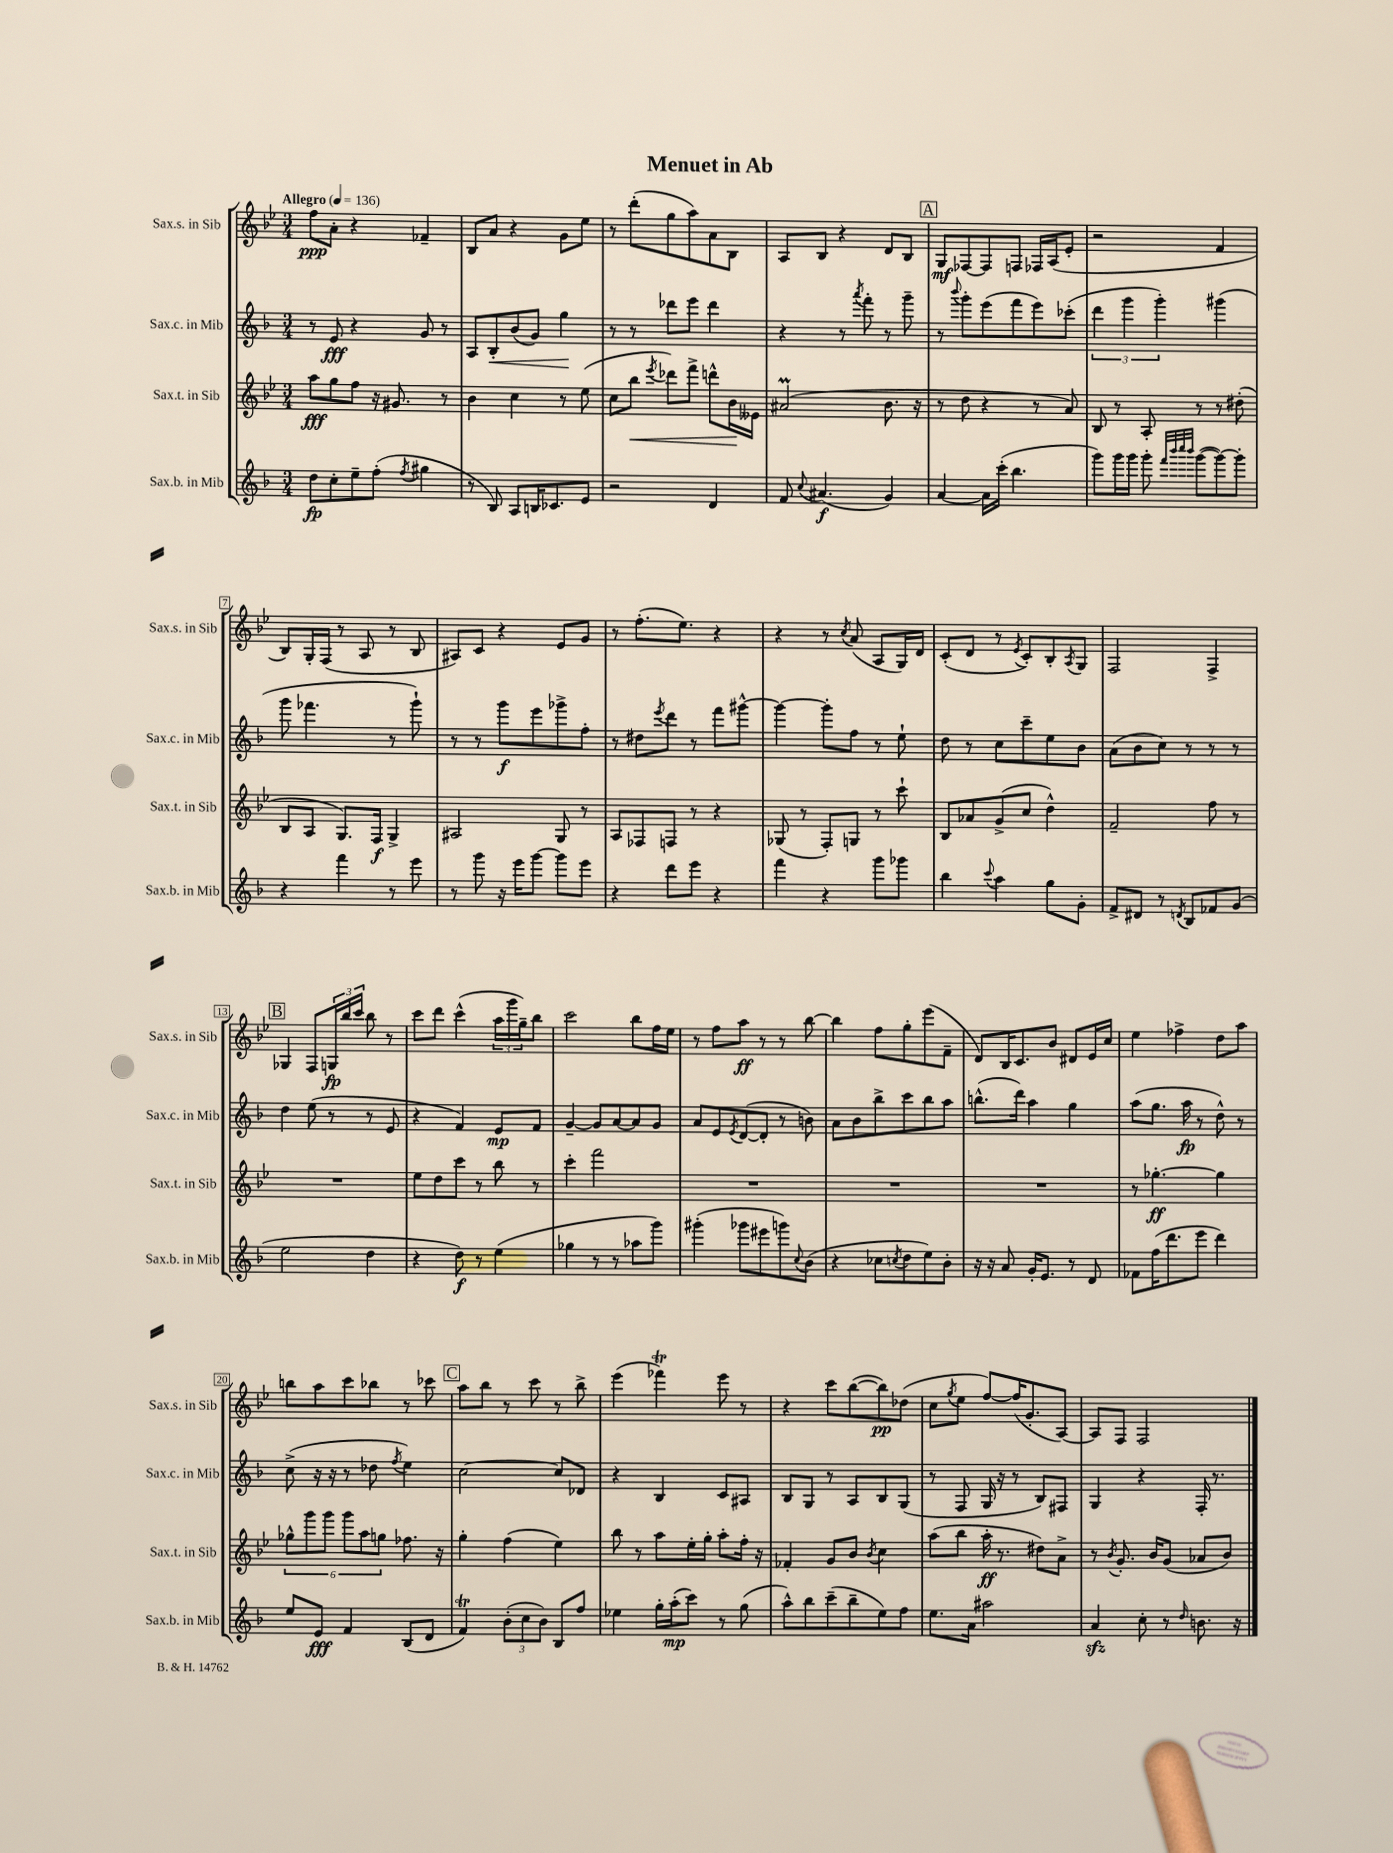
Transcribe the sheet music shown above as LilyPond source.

\header { title = "Menuet in Ab" }
<<
\new StaffGroup <<
\new Staff = "s0" \with { instrumentName = "Sax.s. in Sib" shortInstrumentName = "Sax.s. in Sib" } {
    \clef treble \key bes \major \numericTimeSignature \time 3/4 \tempo "Allegro" 4 = 136
    f''8\ppp a'8-. r4 fes'4-- |
    bes8 a'8 r4 g'8 ees''8 |
    r8 d'''8-.( g''8 a''8) a'8 bes8 |
    a8 bes8 r4 d'8 bes8 |
    \mark \markup { \box "A" } g8\mf fes8~ fes8 f8 fes16 a16( ees'8-. |
    r2 f'4 |
    bes8) g16-. f16( r8 a8 r8 bes8 |
    ais8) c'8 r4 ees'8 g'8 |
    r8 f''8.-.( ees''8.) r4 |
    r4 r8 \acciaccatura { c''8 } a'8( a8 g16) d'16 |
    c'8-.( d'8 r8 \acciaccatura { ees'8 } c'8-.) bes8-. \acciaccatura { a8 } g8 |
    f2 f4-> |
    \mark \markup { \box "B" } ges4 f8 \tuplet 3/2 { g16\fp bes''16 c'''16 } bes''8 r8 |
    c'''8 d'''8 c'''4-^( \tuplet 3/2 { a''16 g'''16 g''16--) } bes''8 |
    c'''2 bes''8 f''16 ees''16 |
    r8 f''8 a''8\ff r8 r8 bes''8~ |
    bes''4 f''8 g''8-. ees'''8( f'8-- |
    d'8) bes16 c'8. bes'8 dis'8 ees'16 c''16 |
    ees''4 fes''4-> d''8 a''8 |
    b''8 a''8 c'''8 bes''8 r8 ces'''8 |
    \mark \markup { \box "C" } a''8 bes''8 r8 c'''8 r8 bes''8-> |
    ees'''4( fes'''4\trill) ees'''8 r8 |
    r4 c'''8 bes''8~( bes''8\pp) des''8( |
    c''8 \acciaccatura { g''8 } ees''8 f''8~) f''16( g'8.-. a8~) |
    a8 f8 f2 \bar "|." |
}
\new Staff = "s1" \with { instrumentName = "Sax.c. in Mib" shortInstrumentName = "Sax.c. in Mib" } {
    \clef treble \key f \major \numericTimeSignature \time 3/4
    r8 e'8\fff r4 g'8 r8 |
    a8 bes8-.\< bes'8( g'8) g''4\! |
    r8 r8 des'''8 e'''8 des'''4 |
    r4 r8 \acciaccatura { a'''8 } f'''8-. r8 g'''8-- |
    \mark \markup { \box "A" } r8 \appoggiatura { bes'''8 } g'''8-. e'''8( f'''8 e'''8) ces'''8-.( |
    \tuplet 3/2 { d'''4 g'''4 g'''4-.) } gis'''4( |
    g'''8 fes'''4. r8 g'''8-!) |
    r8 r8 g'''8\f e'''8 ges'''8-> f''8-. |
    r8 dis''8 \acciaccatura { e'''8 } d'''8 r8 f'''8 gis'''8~-^ |
    gis'''4~ gis'''8-. f''8 r8 e''8-! |
    d''8 r8 c''8 c'''8-- e''8 bes'8 |
    a'8( bes'8 c''8) r8 r8 r8 |
    \mark \markup { \box "B" } d''4 e''8( r8 r8 e'8 |
    r4 f'4) e'8\mp f'8 |
    g'4~-- g'8 a'8~ a'8 g'8 |
    a'8 e'8 \acciaccatura { e'8 } d'8~( d'8-. r8 b'8) |
    a'8 bes'8 bes''8-> c'''8 bes''8 a''8 |
    b''8.-^( d'''16) a''4 g''4 |
    a''8( g''8. a''16\fp r8 d''8-^) r8 |
    c''8->( r16 r16 r8 des''8 \acciaccatura { f''8 } e''4) |
    \mark \markup { \box "C" } c''2~ c''8 des'8 |
    r4 bes4 c'8 ais8 |
    bes8 g8 r8 a8 bes8 g8( |
    r8 f8 g16 r16 r8 bes8) fis8 |
    g4 r4 f16-. r8. \bar "|." |
}
\new Staff = "s2" \with { instrumentName = "Sax.t. in Sib" shortInstrumentName = "Sax.t. in Sib" } {
    \clef treble \key bes \major \numericTimeSignature \time 3/4
    a''8\fff g''8 f''8 r16 gis'8. r8 |
    bes'4 c''4 r8 ees''8( |
    c''8 bes''8\< \acciaccatura { ees'''8 } des'''8) f'''8-> d'''8-^ bes'16\! eeses'16 |
    ais'2\prall( bes'8. r16 |
    \mark \markup { \box "A" } r8 d''8 r4 r8 a'8) |
    bes8 r8 a8-. r8 r8 dis''8-.( |
    bes8 a8 g8.) f16\f g4-> |
    ais2 g8 r8 |
    a8 fes8 f8 r8 r4 |
    ges8( r8 f8-.) g8 r8 c'''8-! |
    bes8 aes'8 g'8->( c''8 d''4-^) |
    f'2-- f''8 r8 |
    \mark \markup { \box "B" } R2. |
    ees''8 d''8 c'''8 r8 bes''8 r8 |
    c'''4-. f'''2 |
    R2. |
    R2. |
    R2. |
    r8 ges''4.~-.\ff ges''4 |
    \tuplet 6/4 { ges''8-^ g'''8 g'''8 g'''8 a''8 g''8 } fes''8. r16 |
    \mark \markup { \box "C" } g''4-. f''4( ees''4) |
    bes''8 r8 a''8 ees''16-. g''16-. a''8-. f''16-. r16 |
    fes'4-. g'8 bes'8 \acciaccatura { bes'8 } c''4 |
    a''8( bes''8 a''16-.\ff r8. dis''8) a'8-> |
    r8 \acciaccatura { bes'8 } g'8.-. bes'16 g'8( aes'8 bes'8) \bar "|." |
}
\new Staff = "s3" \with { instrumentName = "Sax.b. in Mib" shortInstrumentName = "Sax.b. in Mib" } {
    \clef treble \key f \major \numericTimeSignature \time 3/4
    d''8\fp c''8-. e''8-- f''8-.( \acciaccatura { f''8 } gis''4 |
    r8 bes8) a8 b16 ces'8. e'8 |
    r2 d'4 |
    f'8 \appoggiatura { c''8 } ais'4.\f( g'4) |
    \mark \markup { \box "A" } a'4~ a'16 c'''16-.( bes''4. |
    g'''8) g'''16 g'''16 g'''8-. \grace { f'''32 bes'''32 c''''32 bes'''32 } g'''8~( g'''8~) g'''8-. |
    r4 f'''4 r8 e'''8 |
    r8 g'''8 r16 e'''16 g'''8~ g'''8 e'''8 |
    r4 d'''8 e'''8 r4 |
    f'''4 r4 g'''8 ges'''8 |
    bes''4 \appoggiatura { c'''8 } a''4 g''8 g'8-. |
    f'8-> dis'8 r8 \acciaccatura { d'8 } bes8 fes'8 g'8( |
    \mark \markup { \box "B" } e''2 d''4 |
    r4 d''8\f) r8 e''4( |
    ges''4 r8 r8 aes''8 g'''8) |
    gis'''4-.( ges'''8 eis'''8 g'''8) \appoggiatura { c''8 } bes'8( |
    r4 ces''8 \acciaccatura { c''8 } d''8 e''8) bes'8-. |
    r16 r16 a'8 g'16-. e'8. r8 d'8 |
    fes'8 f''16( d'''8. e'''8 d'''4) |
    e''8 e'8\fff f'4 bes8( d'8 |
    \mark \markup { \box "C" } f'4\trill) \tuplet 3/2 { bes'8-.( c''8 bes'8) } bes8 f''8 |
    ees''4 g''16-. a''16-.\mp( c'''8) r8 g''8( |
    a''8-^) bes''8 c'''8--( bes''8-- e''8) f''8 |
    e''8. a'16 ais''2 |
    a'4\sfz c''8-. r8 \grace { d''16 } b'8. r16 \bar "|." |
}
>>
>>
\layout { \context { \Score \override BarNumber.stencil = #(make-stencil-boxer 0.1 0.3 ly:text-interface::print) } }
